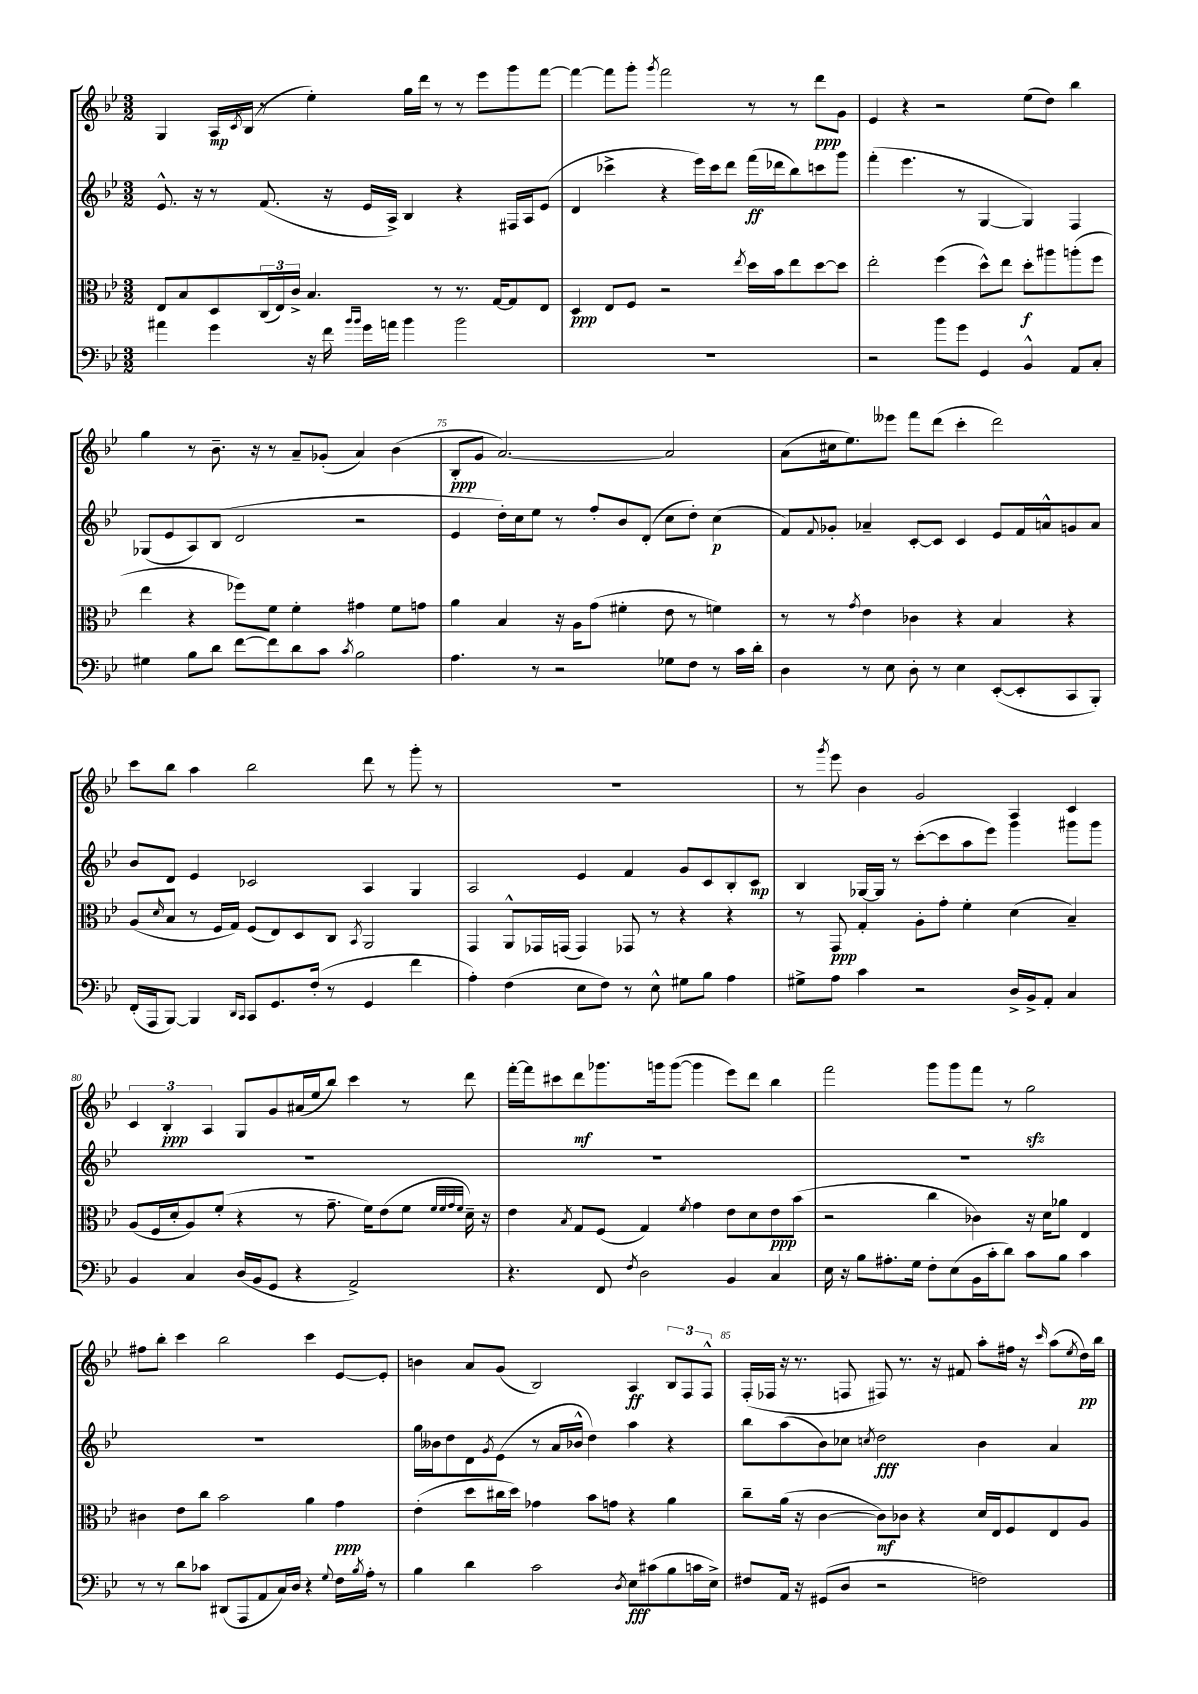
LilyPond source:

<<
\new StaffGroup <<
\new Staff = "s0" {
    \clef treble \key bes \major \numericTimeSignature \time 3/2
    g4 a16\mp \acciaccatura { c'8 } bes16( r8 ees''4-.) g''16 d'''16 r8 r8 ees'''8 g'''8 f'''8~ |
    f'''4~ f'''8 g'''8-. \acciaccatura { g'''8 } f'''2 r8 r8 d'''8\ppp g'8 |
    ees'4 r4 r2 ees''8( d''8) bes''4 |
    g''4 r8 bes'8.-- r16 r8 a'8-- ges'8-.( a'4) bes'4( |
    bes8-.\ppp g'8 a'2.~) a'2 |
    a'8( cis''16 ees''8.) eeses'''8 f'''8 d'''8( c'''4-. d'''2) |
    c'''8 bes''8 a''4 bes''2 d'''8 r8 g'''8-. r8 |
    R1. |
    r8 \acciaccatura { g'''8 } ees'''8 bes'4 g'2 a4 c'4 |
    \tuplet 3/2 { c'4 bes4-.\ppp a4 } g8 g'8 ais'16( ees''16 bes''8) c'''4 r8 d'''8 |
    f'''16~-. f'''16 cis'''8 d'''8\mf ges'''8. g'''16 g'''8~( g'''4 ees'''8) d'''8 bes''4 |
    f'''2 g'''8 g'''8 f'''8 r8 g''2\sfz |
    fis''8 bes''8-. c'''4 bes''2 c'''4 ees'8~ ees'8-. |
    b'4 a'8 g'8( bes2) a4\ff \tuplet 3/2 { bes8 f8 f8-^ } |
    f16-.( fes16 r16 r8. f8 fis8) r8. r16 fis'8 a''8-. fis''16 r16 \grace { c'''16 } a''8( \acciaccatura { ees''8 } d''16\pp) bes''16 \bar "|." |
}
\new Staff = "s1" {
    \clef treble \key bes \major \numericTimeSignature \time 3/2
    ees'8.-^ r16 r8 f'8.( r16 ees'16 a16->) bes4 r4 fis16 a16 ees'8( |
    d'4 ces'''4-> r4 ees'''16) ces'''16 d'''8 f'''16\ff( des'''16 bes''8) c'''8 g'''8 |
    f'''4-.( ees'''4. r8 g4~ g4) f4 |
    ges8( ees'8 a8) bes8( d'2 r2 |
    ees'4 d''16-.) c''16 ees''8 r8 f''8-. bes'8 d'8-.( c''8 d''8-.) c''4\p( |
    f'8) \appoggiatura { f'8 } ges'8-. aes'4-- c'8~-. c'8 c'4 ees'8 f'16 a'16-^ g'8 a'8 |
    bes'8 d'8 ees'4 ces'2 a4 g4 |
    a2 ees'4 f'4 g'8 c'8 bes8-. c'8\mp |
    bes4 ges16~ ges16 r8 c'''8~-.( c'''8 a''8 ees'''8) g'''4 gis'''8 gis'''8 |
    R1. |
    R1. |
    R1. |
    R1. |
    g''16 beses'16 d''8 d'8 \acciaccatura { g'8 } ees'8( r8 a'16 bes'16-^ d''4) a''4 r4 |
    bes''8 a''8( bes'8) ces''8 \acciaccatura { c''8 } d''2\fff bes'4 a'4 \bar "|." |
}
\new Staff = "s2" {
    \clef alto \key bes \major \numericTimeSignature \time 3/2
    ees8 bes8 d8 \tuplet 3/2 { c16( ees16) c'16-> } bes4. r8 r8. g16~ g8 ees8 |
    d4\ppp ees8 f8 r2 \acciaccatura { ees''8 } d''16 bes'16 ees''8 d''8~ d''8 |
    ees''2-. f''4( d''8-^) ees''8 d''8-.\f ais''8 a''8-.( f''8 |
    ees''4 r4 fes''8) f'8 f'4-. gis'4 f'8 g'8 |
    a'4 bes4 r16 a16 g'8( fis'4-. ees'8 r8 f'4) |
    r8 r8 \acciaccatura { g'8 } ees'4 ces'4 r4 bes4 r4 |
    a8( \grace { d'16 } bes8 r8 f16 g16) f8( ees8) d8 c8 \acciaccatura { bes,8 } a,2 |
    g,4 a,8-^ ges,16 g,16( g,4) ges,8 r8 r4 r4 |
    r8 g,8\ppp g4-. a8-. g'8-. f'4-. d'4( bes4--) |
    a8( f16 d'16-. a8) f'8-.( r4 r8 g'8.-- f'16) ees'8( f'8 \grace { f'32 f'32 g'32 f'32 } d'16--) r16 |
    ees'4 \acciaccatura { bes8 } g8 f8( g4) \acciaccatura { f'8 } g'4 ees'8 d'8 ees'8\ppp bes'8( |
    r2 c''4 ces'4) r16 d'16 aes'8 ees4 |
    cis'4 ees'8 c''8 bes'2 a'4 g'4\ppp |
    ees'4-.( d''8 cis''16 d''16) ges'4 bes'8 g'8 r4 a'4 |
    c''8-- a'16( r16 c'4~ c'8\mf) ces'8 r4 d'16 ees16 f8 ees8 a8 \bar "|." |
}
\new Staff = "s3" {
    \clef bass \key bes \major \numericTimeSignature \time 3/2
    ais'4 g'4 r16 f'16 \grace { bes'16 bes'16 } g'16 a'16 bes'4 bes'2 |
    R1. |
    r2 bes'8 g'8 g,4 bes,4-^ a,8 c8-. |
    gis4 bes8 d'8 f'8~ f'8 d'8 c'8 \acciaccatura { c'8 } bes2 |
    a4. r8 r2 ges8 f8 r8 c'16 d'16-. |
    d4 r8 ees8 d8-. r8 ees4 ees,8~-.( ees,8-. c,8 bes,,8-.) |
    f,16-.( a,,16 bes,,8~) bes,,4 \grace { d,16 c,16 } c,8 g,8. f16-.( r8 g,4 f'4 |
    a4-.) f4( ees8 f8) r8 ees8-^ gis8 bes8 a4 |
    gis8-> a8 c'4 r2 d16-> bes,16-> a,8-. c4 |
    bes,4 c4 d16( bes,16 g,8 r4 a,2->) |
    r4. f,8 \acciaccatura { f8 } d2 bes,4 c4 |
    ees16 r16 bes8 ais8.-. g16 f8-. ees8( bes,16 c'16-. d'8) c'8 bes8 c'4 |
    r8 r8 d'8 ces'8 dis,8( a,,8 a,8 c16) d16 r4 \appoggiatura { g8 } f16 \acciaccatura { bes8 } a16-. r8 |
    bes4 d'4 c'2 \acciaccatura { d8 } ees8\fff cis'8( bes8 c'16 ees16->) |
    fis8 a,16 r16 gis,8( d8 r2 f2) \bar "|." |
}
>>
>>
\layout { \context { \Score currentBarNumber = #71 \override BarNumber.break-visibility = ##(#f #t #t) barNumberVisibility = #(every-nth-bar-number-visible 5) } }
